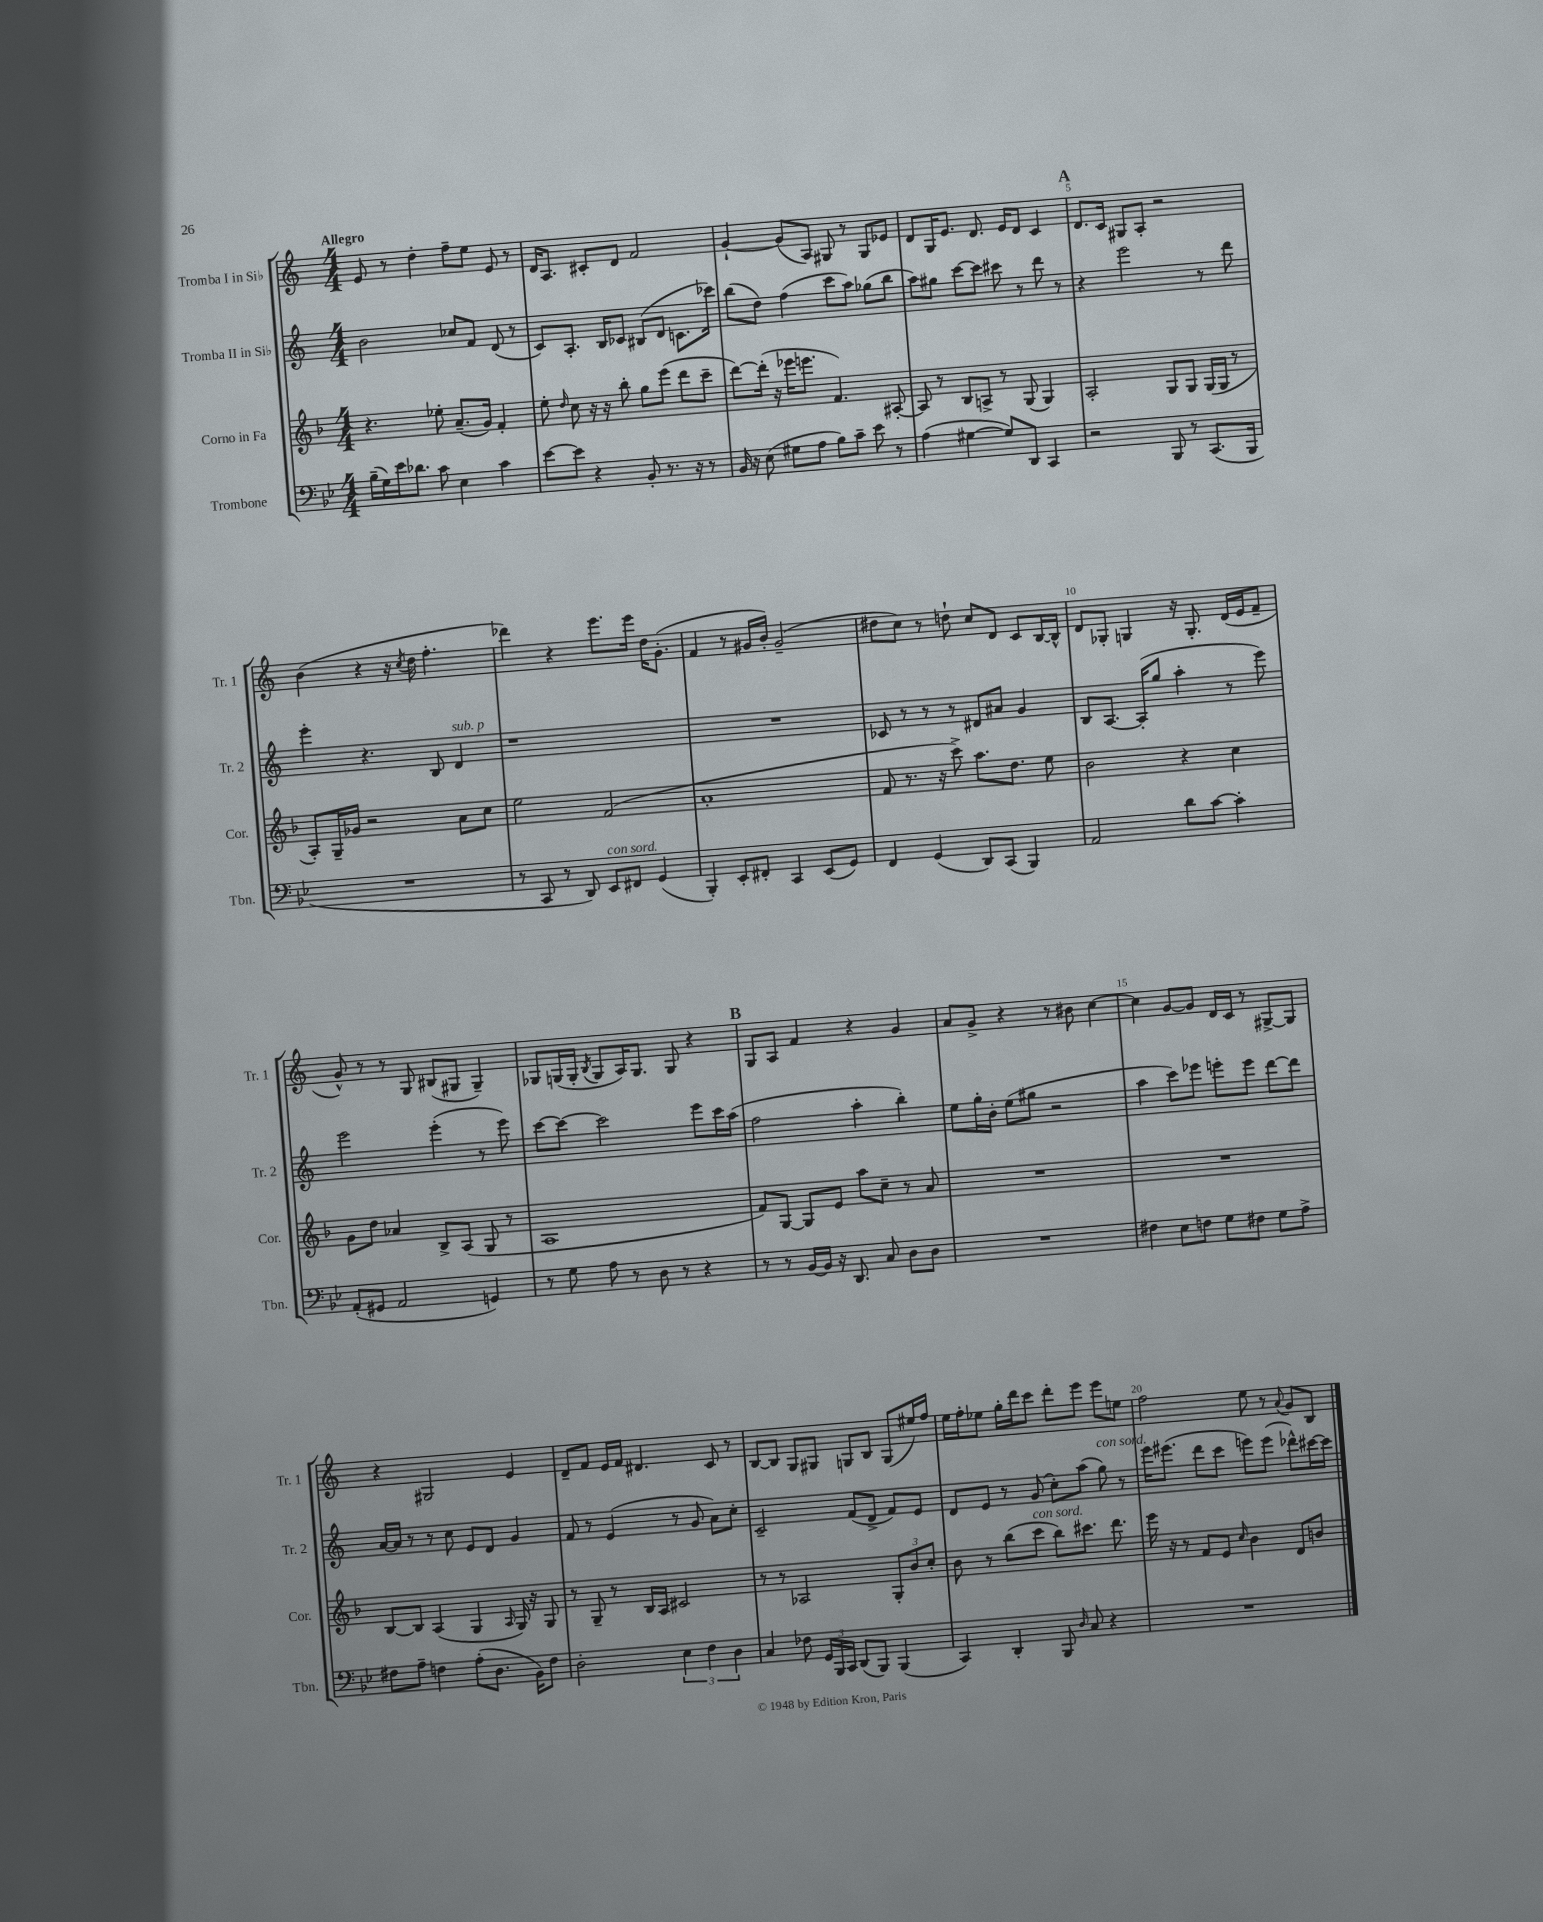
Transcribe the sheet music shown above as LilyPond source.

<<
\new StaffGroup <<
\new Staff = "s0" \with { instrumentName = "Tromba I in Sib" shortInstrumentName = "Tr. 1" } {
    \clef treble \key c \major \numericTimeSignature \time 4/4 \tempo "Allegro"
    \autoBeamOff e'8 r8 d''4-. f''8[-- e''8] e'8 r8 |
    d'16[ a8.] cis'8[-. d'8] f'2 |
    g'4~-! g'8[( a8]) gis8 r8 gis8[ ees'8] |
    d'8[ g16 e'8.] d'8. e'16[ d'8] c'4 |
    \mark \markup { \bold "A" } d'8.[ c'16] gis8[ a8]-. r2 |
    b'4( r4 r16 \acciaccatura { c''8 } d''16 f''4.-. |
    des'''4) r4 e'''8.[ e'''16] d''16[ g'8.]-.( |
    f'4 r8 gis'16[ b'16]-.) gis'2--( |
    dis''8[ c''8]) r8 d''8-! c''8[ d'8] c'8[ b16~ b16]-^ |
    d'8[ ges8]-. g4 r16 g8.-. d'16[( e'16 f'8]-- |
    g'8-^) r8 r8 g8 bis8[( gis8] gis4--) |
    ges8[ g16( g16]-. \acciaccatura { b8 } g8[ a16) g8.] g8 r4 |
    \mark \markup { \bold "B" } g8[ a8] f'4 r4 g'4 |
    a'8[ g'8]-> r4 r8 bis'8 c''4~ |
    c''4 g'8[~ g'8] d'16[ c'16] r8 gis8[~-> gis8] |
    r4 gis2 e'4 |
    d'8[-- f'8] e'16[ f'16] dis'4. c'8 r8 |
    b8[~ b8] g8[ gis8] g8[ b8] g8[( eis''16) f''16] |
    e''16[ f''16-. ees''8] g''16[-. d'''16 c'''8] d'''8[-. e'''8] e'''8[ e''8] |
    f''2 e''8 r8 \appoggiatura { a'8 } g'8[ b8] \bar "|." |
}
\new Staff = "s1" \with { instrumentName = "Tromba II in Sib" shortInstrumentName = "Tr. 2" } {
    \clef treble \key c \major \numericTimeSignature \time 4/4
    \autoBeamOff b'2 ces''8[ f'8] d'8( r8 |
    c'8[) a8.]-. b16[ ces'8] bis8[( d'8] c'8.[ ces'''16]) |
    b''8[( d''8]) f''4( c'''8[ a''8]) ges''8[( b''8] |
    a''8[) gis''8] c'''8[~ c'''8] cis'''8 r8 d'''8 r8 |
    \mark \markup { \bold "A" } r4 e'''2 r8 d'''8 |
    e'''4-. r4. b8 d'4^\markup { \italic "sub. p" } |
    r1 |
    R1 |
    ces'8 r8 r8 r8 dis'8[ ais'8] g'4 |
    b8[ a8.]~ a16[-.( g''8] a''4-. r8 e'''8) |
    e'''2 e'''4-.( r8 e'''8) |
    c'''8[~ c'''8]~ c'''2 e'''8[ c'''16 a''16]( |
    \mark \markup { \bold "B" } f''2 a''4-. b''4-.) |
    e''8[ g''16-. b'16]-. e''8[( gis''8] r2 |
    a''4 c'''8[) ees'''8] e'''8[-. e'''8] d'''8[~ d'''8] |
    a'16[~ a'16] r8 r8 c''8 e'8[ d'8] g'4 |
    f'8 r8 e'4( r8 g'8 a'8[) c''8]-. |
    c'2-- f'8[( d'8]-> f'8[) e'8] |
    d'8[ e'8] r8 g'8( c''8[-.) a''8]( g''8^\markup { \italic "con sord." }) r8 |
    e'''16[ eis'''8.]( d'''8[ c'''8] e'''8[) e'''8]( des'''8[-^) cis'''16~ cis'''16] \bar "|." |
}
\new Staff = "s2" \with { instrumentName = "Corno in Fa" shortInstrumentName = "Cor." } {
    \clef treble \key f \major \numericTimeSignature \time 4/4
    \autoBeamOff r4. ees''8-. a'8.[--( g'16]) f'4-. |
    e''8-. \grace { d''16 } c''8 r16 r16 bes''8-. g''8[ e'''8]( d'''8[ c'''8]-- |
    d'''8[~) d'''16]-.( r16 ees'''16[ e'''8.] f'4.) ais8~-. |
    ais8 r8 bes8[ a8]-> r8 g8( g4) |
    \mark \markup { \bold "A" } a2-. g8[ g8] g16[( g16] r8 |
    a8[-.) g16-- ges'16] r2 a'8[ c''8] |
    e''2 f'2( |
    a'1-. |
    f'8 r8. r16 c'''8->) a''8.[ d''8.] e''8 |
    bes'2 r4 c''4 |
    g'8[ d''8] aes'4 bes8[-> a8]( g8 r8 |
    a1 |
    \mark \markup { \bold "B" } f'8[) g8]~ g8[ e'8] a''8[ c''8]-- r8 a'8 |
    R1 |
    R1 |
    bes8[~ bes8] a4( g4 \grace { a16 } g16) r16 g8 |
    r8 g8-- r8 bes16[ a16] cis'2 |
    r8 r8 aes2 \tuplet 3/2 { g8[-. bes'8 c''8]-. } |
    bes'8 r8 bes''8[( c'''8]^\markup { \italic "con sord." } bes''8[) cis'''8.] d'''8. |
    e'''16 r16 r8 f'8[ e'8] \grace { c''16 } bes'4 d'8[ b'8] \bar "|." |
}
\new Staff = "s3" \with { instrumentName = "Trombone" shortInstrumentName = "Tbn." } {
    \clef bass \key bes \major \numericTimeSignature \time 4/4
    \autoBeamOff bes16[--( g16) ees'16 des'8.] c'8 ees4 c'4 |
    ees'8[~ ees'8] r4 bes,8-. r8. r16 r8 |
    bes,16 r16 ees8( gis8[ a8] bes8[) c'8]-- ees'8 r8 |
    a4( gis4~ gis8[) d,8] c,4 |
    \mark \markup { \bold "A" } r2 bes,,8 r8 c,8.[( bes,,16] |
    R1 |
    r8 c,8 r8 d,8) ees,8[^\markup { \italic "con sord." } fis,8] g,4( |
    bes,,4-.) ees,8[-. fis,8]-. c,4 ees,8[( g,8]) |
    f,4 g,4( d,8[) c,8]( bes,,4) |
    a,2 d'8[ c'8]~ c'4-. |
    a,8[-.( gis,8] a,2 g,4) |
    r8 g8 a8 r8 d8 r8 r4 |
    \mark \markup { \bold "B" } r8 r8 bes,16[~ bes,16] r16 d,8. c8 d8[ d8] |
    R1 |
    fis4 ees8[ f8] g8[ fis8] g8[ a8]-> |
    fis8[ a8]-- f4 a8[-.( d8.] bes,16[) f8] |
    d2-. \tuplet 3/2 { ees4 f4 d4 } |
    c4 fes8 \tuplet 3/2 { g,16[ bes,,16 c,16] } d,8[( bes,,8]) bes,,4( |
    c,4) d,4-. bes,,8 \grace { d16 } c8 r4 |
    R1 \bar "|." |
}
>>
>>
\layout { \context { \Score \override BarNumber.break-visibility = ##(#f #t #t) barNumberVisibility = #(every-nth-bar-number-visible 5) } }
